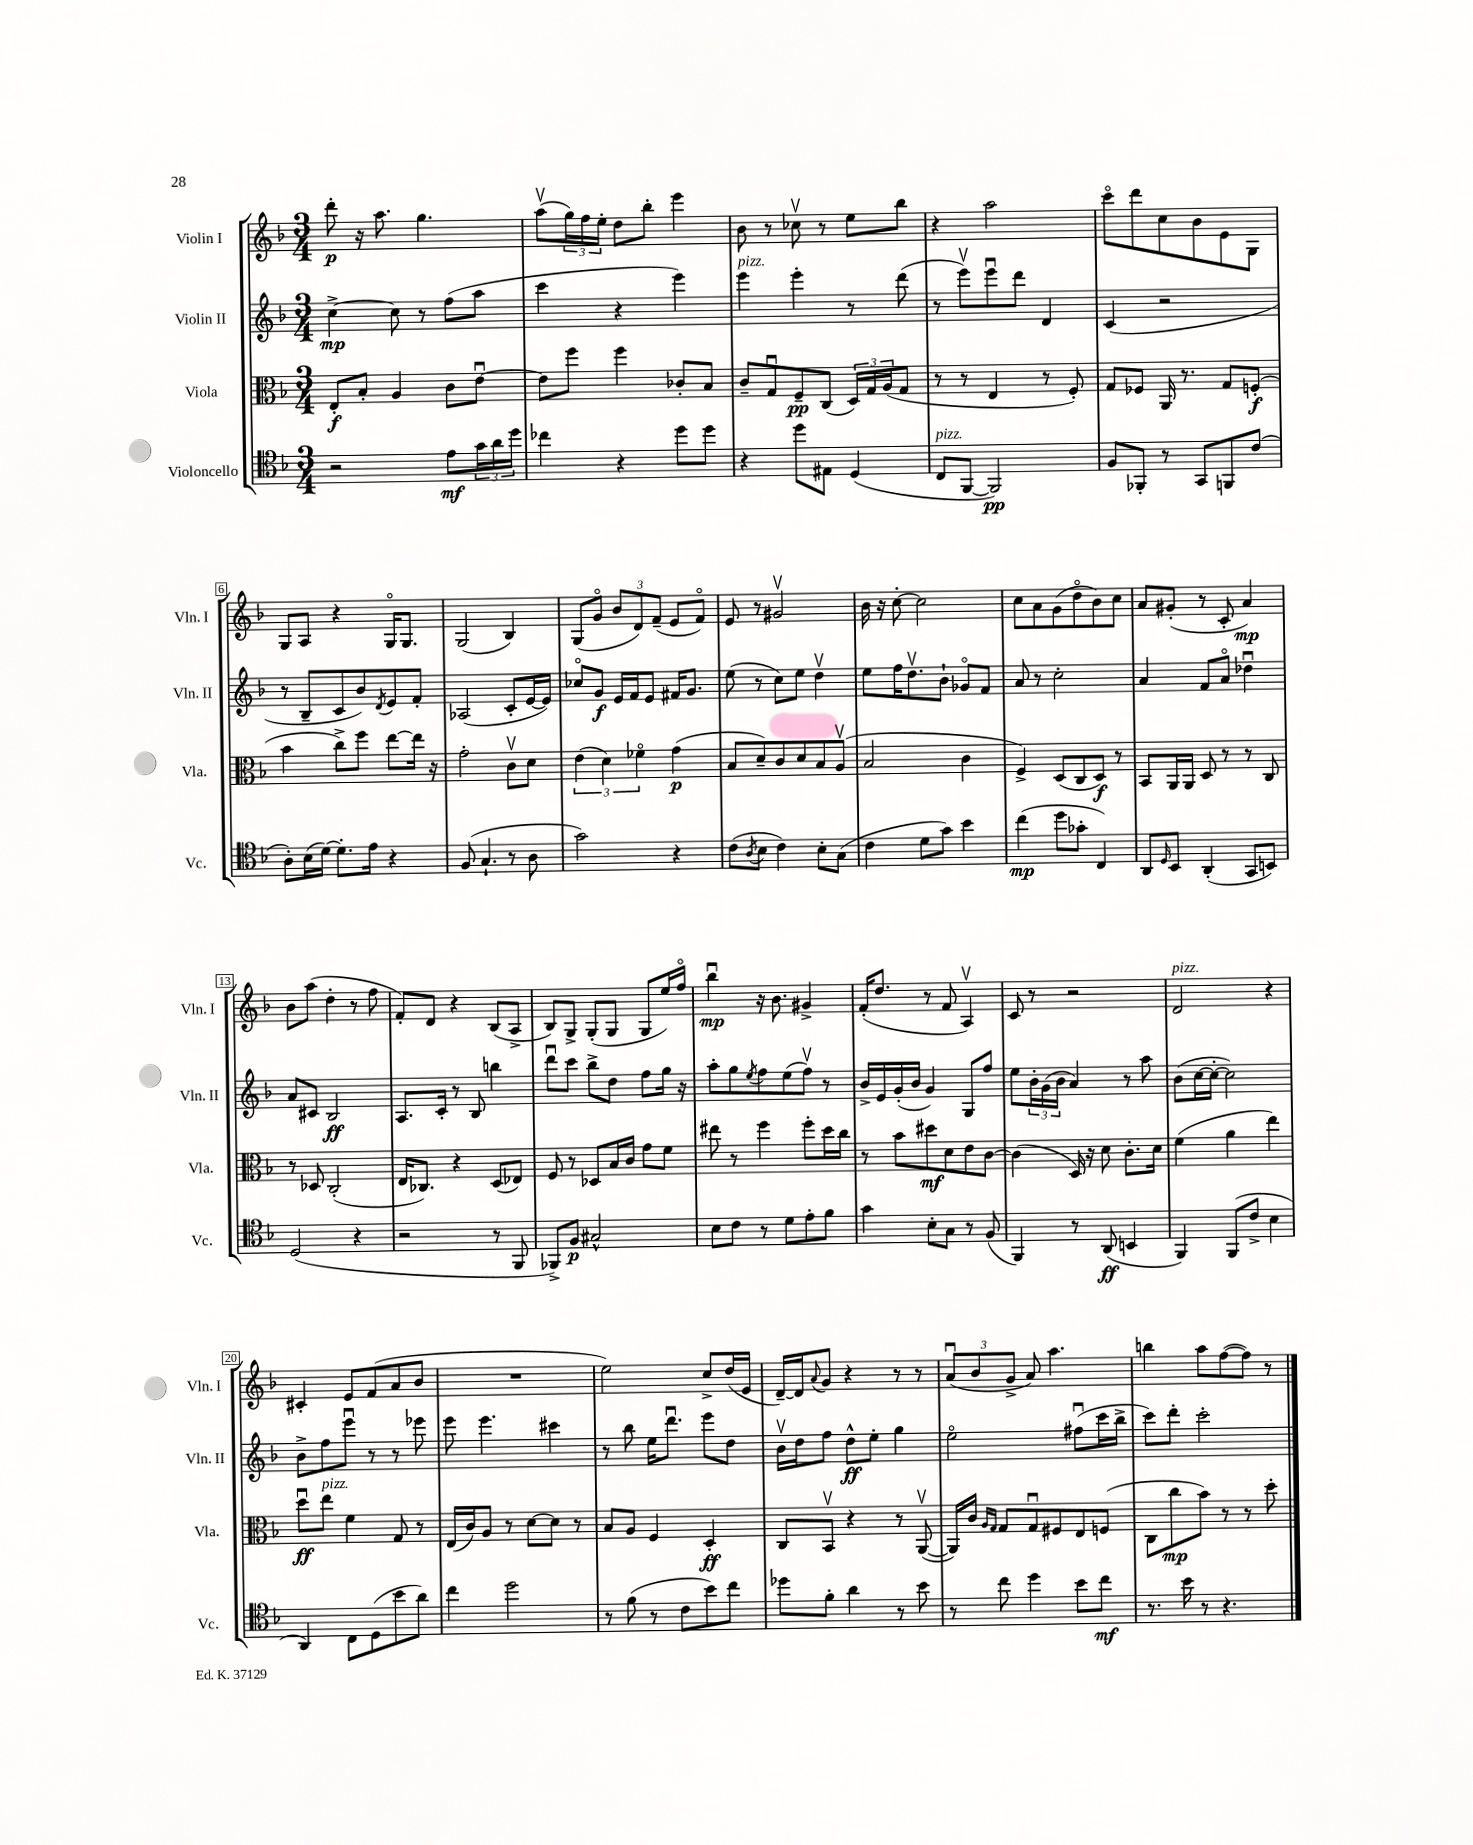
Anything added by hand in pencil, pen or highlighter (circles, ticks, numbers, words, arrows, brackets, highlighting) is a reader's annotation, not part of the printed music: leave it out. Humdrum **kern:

**kern	**kern	**kern	**kern
*staff4	*staff3	*staff2	*staff1
*clefC4	*clefC3	*clefG2	*clefG2
*k[b-]	*k[b-]	*k[b-]	*k[b-]
*M3/4	*M3/4	*M3/4	*M3/4
2r	8E'	[4cc^	8ddd'
.	8B-'	.	16r
.	.	.	8.aa
.	4A	8cc]	.
.	.	8r	4.gg
8e	8c	(8ff	.
24g	[8eu	8aa	.
24a	.	.	.
24dd	.	.	.
=	=	=	=
4cc-	8e]	4ccc	(8aav
.	8ff	.	24gg)
.	.	.	24ff
.	.	.	24ee'
4r	4ff	4r	8dd
.	.	.	8bb-'
8dd	8c-'	4eee)	4eee
8dd	8B-	.	.
=	=	=	=
4r	8c~	4eee	8b-
.	8Gu	.	8r
8dd	8F~	4eee'	8cc-v
8E#	(8C	.	8r
(4D	24D)	8r	8ee
.	24G	.	.
.	(24A	.	.
.	8G	(8ddd	8bb-
=	=	=	=
8C	8r	8r	4r
[8FF	8r	8eeev)	.
2FF])	4E	8eeeu	2aa
.	.	8ddd	.
.	8r	4d	.
.	8F')	.	.
=	=	=	=
8F	8G	(4c	8ccco
8FF-'	8F-	.	8ddd
8r	16AA	2r	8cc
.	8.r	.	.
8GG	.	.	8b-
8FF	8G	.	8e
(8c	(8F'	.	8G
=	=	=	=
8A')	4b-	8r	8G
(16B-	.	8B-~	8A
[16d)	.	.	.
8.d']	8cc^)	8c	4r
.	8ff	8b-)	.
16e	.	.	.
.	.	8qd	.
4r	[8ee	8e	16Go
.	.	.	8.G
.	16ee]	8f'	.
.	16r	.	.
=	=	=	=
(8F	2g'	(2A-	(2G
4.G`	.	.	.
8r	8cv	8c'	4B-)
8A	8d	[16e	.
.	.	16e])	.
=	=	=	=
2g)	(6e	8cc-o	(8G
.	.	8g	8go
.	6d)	.	.
.	.	16e	12b-
.	.	16f	.
.	6f-o	.	12d)
.	.	8e	.
.	.	.	(12f~
4r	(4g	16f#	8e
.	.	8.g	.
.	.	.	8fo)
=	=	=	=
(8c	8B-	(8ee	8e
8qA	.	.	.
8B-	8d~)	8r	8r
4c)	8c	8cc)	2g#v
.	8d	8ee	.
8B-'	8B-	4ddv	.
(8G	(8Av	.	.
=	=	=	=
4c	2B-	8ee	16b-
.	.	.	16r
.	.	16ff	[8cc'
.	.	8.ddv	.
8d	.	.	2cc]
8g)	.	8b-`	.
4b-	4c	8g-o	.
.	.	8f	.
=	=	=	=
(4cc	4F^)	8a	8cc
.	.	8r	8a
8dd	(8D	2cc'	(8g
8g-'	8C	.	8ddo
4C)	8D)	.	8b-)
.	8r	.	8cc
=	=	=	=
8AA	8BB-	4a	8a
16qqD	.	.	.
8BB-	16AA	.	(8g#'
.	16AA	.	.
(4AA'	8D	8f	8r
.	8r	8ao	8c'
8GG	8r	4dd-u	4a)
8BB)	8C	.	.
=	=	=	=
(2D	8r	8a	8b-
.	8D-	8c#	(8aa
.	(2C'	2B-	4dd'
4r	.	.	8r
.	.	.	8ff
=	=	=	=
2r	16E	8.A	8f')
.	8.C-)	.	.
.	.	.	8d
.	.	16c'	.
.	4r	8r	4r
.	.	8B-	.
8r	(8D	4bb	(8B-
8FF	8E-)	.	8A^
=	=	=	=
8FF-^)	8F	8dddu	8B-)
8F	8r	8ccc	8G^
2G#^^	8D-	8bb-^	(8G'
.	16B-	8dd	8G
.	16c	.	.
.	8g	8ff	8G
.	8f	16gg	16ee)
.	.	16r	16ffo
=	=	=	=
8B-	8ee#	8aa'	4bb-u
8c	8r	8gg	.
.	.	8qee	.
8r	4ff	8ff	16r
.	.	.	8.b-
8d	.	(8ee	.
8e'	8ff'	8ffv)	4g#^
8f	16dd	8r	.
.	16cc	.	.
=	=	=	=
4g	8r	16b-^	(16f'
.	.	16e	8.dd
.	8b-	(16g'	.
.	.	16b-	.
8B-'	8dd#	4g)	8r
8G	8d	.	8f
8r	8e	8G	4Av)
(8F	[8c	8ff	.
=	=	=	=
4FF)	(4c]	8ee	8c
.	.	24b-'	8r
.	.	(24g	.
.	.	24b-	.
8r	16D)	4a)	2r
.	16r	.	.
(8AA	8d	.	.
4BB	8.c'	8r	.
.	.	8aa	.
.	16d	.	.
=	=	=	=
4FF)	(4f	(8b-	2d
.	.	[16cc	.
.	.	16cc'_	.
(8FF	4a	2cc])	.
8c^	.	.	.
4B-	4ee)	.	4r
=	=	=	=
4AA)	8ddu	8b-^	4c#'
.	8ee	8ff	.
8C	4f	8eeeu	8e
(8D	.	8r	(8f
8b-	8G	8r	8a
8a)	8r	8eee-	8b-
=	=	=	=
4cc	(16E	8eee	2.r
.	16c)	.	.
.	8A	4.eee	.
2dd	8r	.	.
.	[8d	.	.
.	8d]	4ccc#	.
.	8r	.	.
=	=	=	=
8r	8B-	8r	2ee)
(8f	8A	8bb-	.
8r	4F	16ee	.
.	.	8.dddu	.
8c	.	.	.
8b-)	4D'	8eee	8cc^
8cc	.	8dd	(16dd
.	.	.	16e
=	=	=	=
8dd-	8C	16b-v	[16d~)
.	.	16dd	16d]
.	.	.	8qqa
8f'	8BB-v	8ff	8g
4a	4r	8dd^^	4r
.	.	8ee'	.
8r	8r	4gg	8r
8b-	([8AAv	.	8r
=	=	=	=
8r	16AA])	2eeo	(12au
.	16c	.	.
.	.	.	12b-
.	16qqA	.	.
.	16qqG	.	.
8cc	8G	.	.
.	.	.	12g^
4dd	8Gu	.	8a)
.	8F#	.	4.aa
8b-	8E	(8ff#u	.
8cc	(8F	16ccc	.
.	.	16bb-^	.
=	=	=	=
8.r	8C	8ccc)	4bb
.	8cc	8ddd'	.
16b-	.	.	.
8r	8b-)	2ccc'	8aa
4.r	8r	.	([8ff
.	8r	.	8ff])
.	8dd'	.	8r
==	==	==	==
*-	*-	*-	*-
